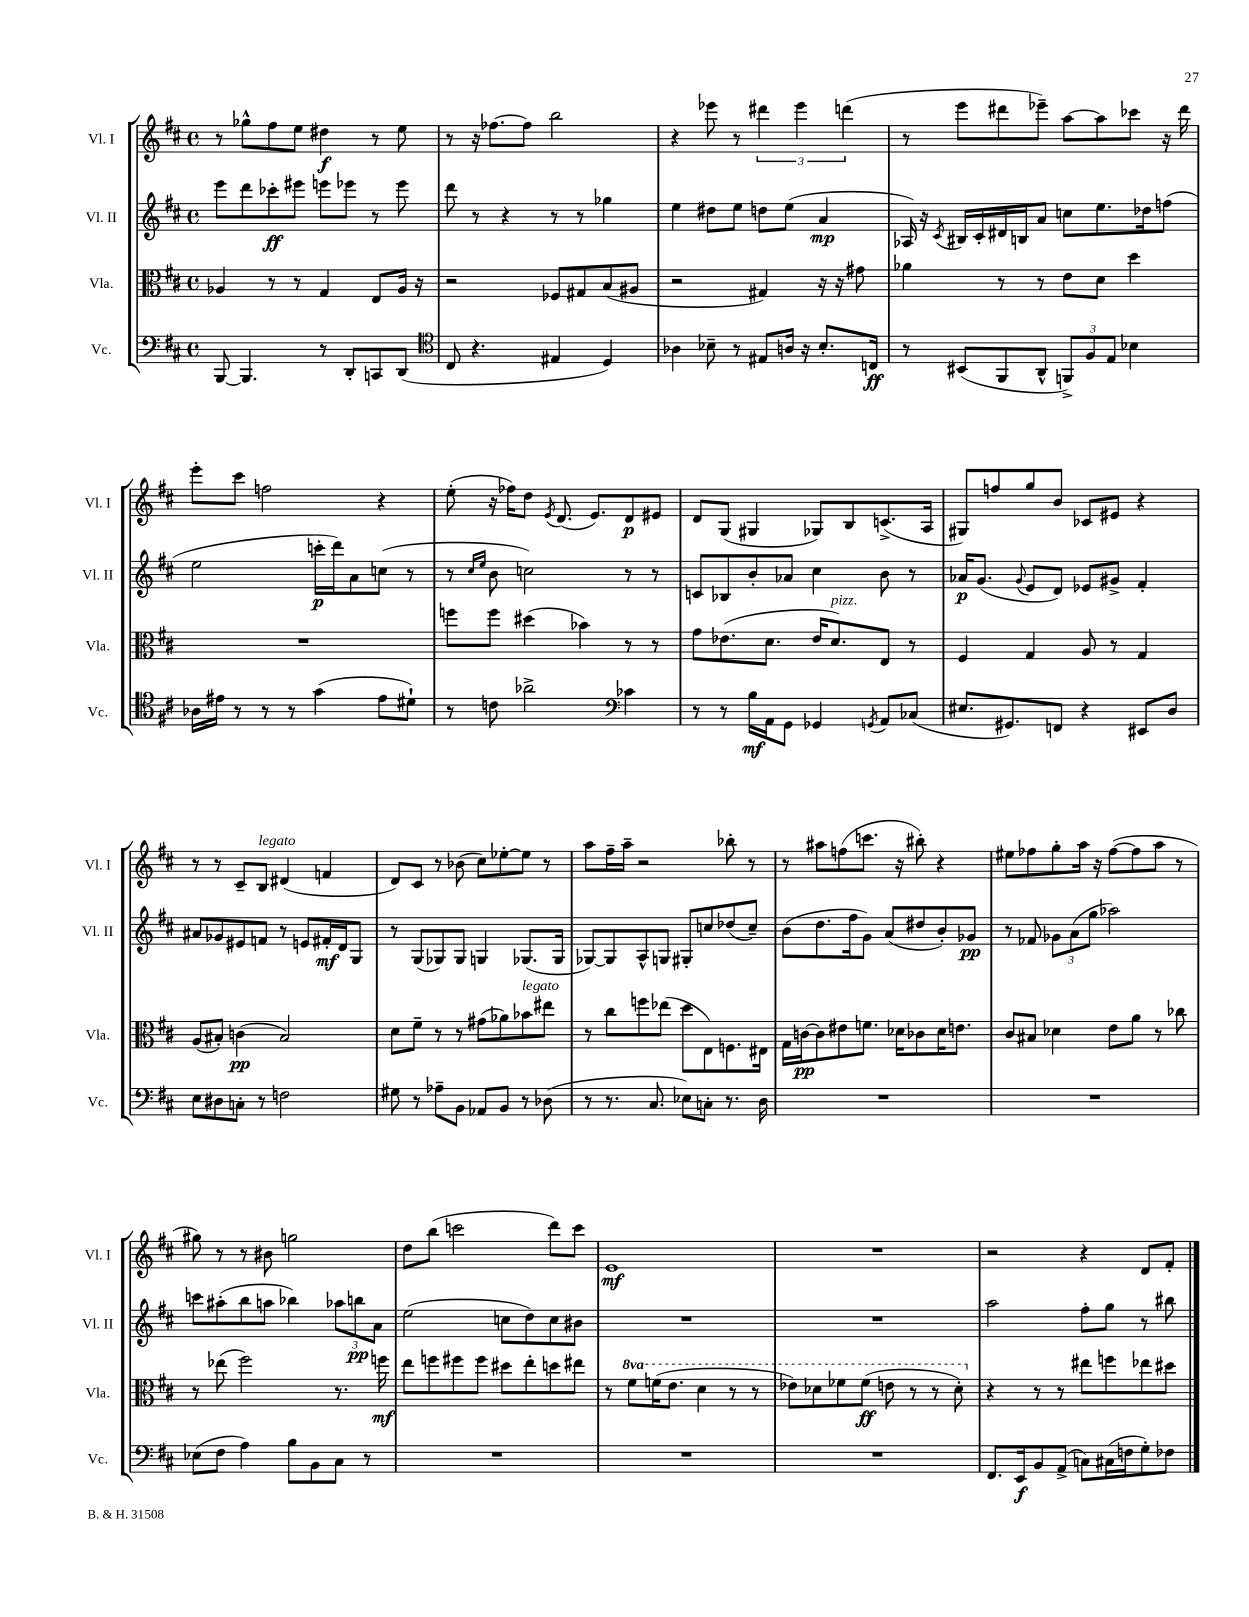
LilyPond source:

<<
\new StaffGroup <<
\new Staff = "s0" \with { instrumentName = "Vl. I" shortInstrumentName = "Vl. I" } {
    \clef treble \key d \major \defaultTimeSignature \time 4/4
    \autoBeamOff r8 ges''8[-^ fis''8 e''8] dis''4\f r8 e''8 |
    r8 r16 fes''8.[~ fes''8] b''2 |
    r4 ees'''8 r8 \tuplet 3/2 { dis'''4 ees'''4 d'''4( } |
    r8 e'''8[ dis'''8 ees'''8]--) a''8[~ a''8 ces'''8] r16 dis'''16 |
    e'''8[-. cis'''8] f''2 r4 |
    e''8-.( r16 fes''16[) d''8] \acciaccatura { e'8 } d'8.( e'8.[) d'8\p eis'8] |
    d'8[ g8]( gis4 ges8[) b8 c'8.->( a16] |
    gis8[) f''8 g''8 b'8] ces'8[ eis'8] r4 |
    r8 r8 cis'8[-- b8]^\markup { \italic "legato" } dis'4( f'4 |
    d'8[) cis'8] r8 bes'8( cis''8[) ees''8~-. ees''8] r8 |
    a''8[ fis''16-- a''16]-- r2 bes''8-. r8 |
    r8 ais''8[ f''8( c'''8.] r16 bis''8-.) r4 |
    eis''8[ fes''8 g''8-. a''16] r16 fes''8[~( fes''8 a''8] r8 |
    gis''8) r8 r8 bis'8 g''2 |
    d''8[ b''8]( c'''2 d'''8[) c'''8] |
    e'1\mf |
    R1 |
    r2 r4 d'8[ fis'8]-. \bar "|." |
}
\new Staff = "s1" \with { instrumentName = "Vl. II" shortInstrumentName = "Vl. II" } {
    \clef treble \key d \major \defaultTimeSignature \time 4/4
    \autoBeamOff e'''8[ d'''8 ces'''8-.\ff eis'''8] e'''8[ ees'''8] r8 ees'''8 |
    d'''8 r8 r4 r8 r8 ges''4 |
    e''4 dis''8[ e''8] d''8[ e''8]( a'4\mp |
    aes16) r16 \acciaccatura { cis'8 } bis16[ cis'16-. dis'16 b16 a'8] c''8[ e''8. des''16 f''8]( |
    e''2 c'''16[-.\p d'''16) a'8 c''8]( r8 |
    r8 \grace { cis''16[ e''16] } b'8 c''2) r8 r8 |
    c'8[ bes8 b'8-. aes'8] cis''4 b'8 r8 |
    aes'16[\p g'8.]( \appoggiatura { g'8 } e'8[ d'8]) ees'8[ gis'8]-> fis'4-. |
    ais'8[ ges'8 eis'8 f'8] r8 e'8[ fis'16-.\mf d'16 g8] |
    r8 g8[( ges8) ges8] g4 ges8.[( ges16] |
    ges8[~) ges8 a8-^ g8] gis8[-. c''8 des''8( c''8]--) |
    b'8[( d''8. fis''16 g'8]) a'8[( dis''8 b'8-.) ges'8]\pp |
    r8 fes'8 \tuplet 3/2 { ges'8[ a'8( g''8] } aes''2) |
    c'''8[ ais''8-.( b''8 a''8] bes''4) \tuplet 3/2 { aes''8[ b''8\pp a'8] } |
    e''2( c''8[ d''8) c''8 bis'8] |
    R1 |
    R1 |
    a''2 fis''8[-. g''8] r8 bis''8 \bar "|." |
}
\new Staff = "s2" \with { instrumentName = "Vla." shortInstrumentName = "Vla." } {
    \clef alto \key d \major \defaultTimeSignature \time 4/4 \set Staff.ottavationMarkups = #ottavation-simple-ordinals
    \autoBeamOff aes4 r8 r8 g4 e8[ aes16] r16 |
    r2 fes8[ gis8 b8( ais8] |
    r2 gis4) r16 r16 gis'8 |
    aes'4 r8 r8 e'8[ d'8] d''4 |
    R1 |
    f''8[ f''8] dis''4( bes'4) r8 r8 |
    g'8[ ees'8.( d'8.] ees'16[ d'8.^\markup { \italic "pizz." }) e8] r8 |
    fis4 g4 a8 r8 g4 |
    a8[( bis8]-.) c'4\pp( bis2) |
    d'8[ fis'8]-- r8 r8 gis'8[( aes'8) bes'8^\markup { \italic "legato" } eis''8] |
    r8 cis''8[ f''8 ees''8]( d''8[ e8) f8. eis16] |
    g16[ c'16~\pp c'8 eis'8 f'8.] des'16[ ces'8 des'16 e'8.] |
    cis'8[ bis8] des'4 e'8[ a'8] r8 ces''8 |
    r8 ees''8( fis''2) r8. f''16\mf |
    e''8[ f''8 fis''8 fis''8] dis''8[ e''8-. d''8 eis''8] |
    r8 \ottava #1 fis''8[ f''16( e''8.] d''4 r8 r8 |
    ees''8[) des''8 fes''8 fes''8]\ff( e''8 r8 r8 des''8-.) \ottava #0 |
    r4 r8 r8 eis''8[ f''8 ees''8 dis''8] \bar "|." |
}
\new Staff = "s3" \with { instrumentName = "Vc." shortInstrumentName = "Vc." } {
    \clef bass \key d \major \defaultTimeSignature \time 4/4
    \autoBeamOff b,,8~ b,,4. r8 d,8[-. c,8 d,8]( |
    \clef tenor cis8 r4. eis4 d4) |
    aes4 bes8-- r8 eis8[ a16] r16 bes8.[-. c16]\ff |
    r8 bis,8[( fis,8 a,8]-^ \tuplet 3/2 { f,8[->) fis8 e8] } bes4 |
    aes16[ eis'16] r8 r8 r8 g'4( eis'8[ dis'8]-!) |
    r8 c'8 aes'2-> \clef bass ces'4 |
    r8 r8 b16[\mf a,16 g,8] ges,4 \acciaccatura { g,8 } a,8[ ces8]( |
    eis8.[ gis,8.) f,8] r4 eis,8[ d8] |
    e8[ dis8 c8]-. r8 f2 |
    gis8 r8 aes8[-- b,8] aes,8[ b,8] r8 des8( |
    r8 r8. cis8. ees8[) c8]-. r8. d16 |
    R1 |
    R1 |
    ees8[( fis8] a4) b8[ b,8 cis8] r8 |
    R1 |
    R1 |
    R1 |
    fis,8.[ e,16\f b,8 a,8]->( c8[) cis16( f16 g8-.) fes8] \bar "|." |
}
>>
>>
\layout { \context { \Score \remove "Bar_number_engraver" } }
